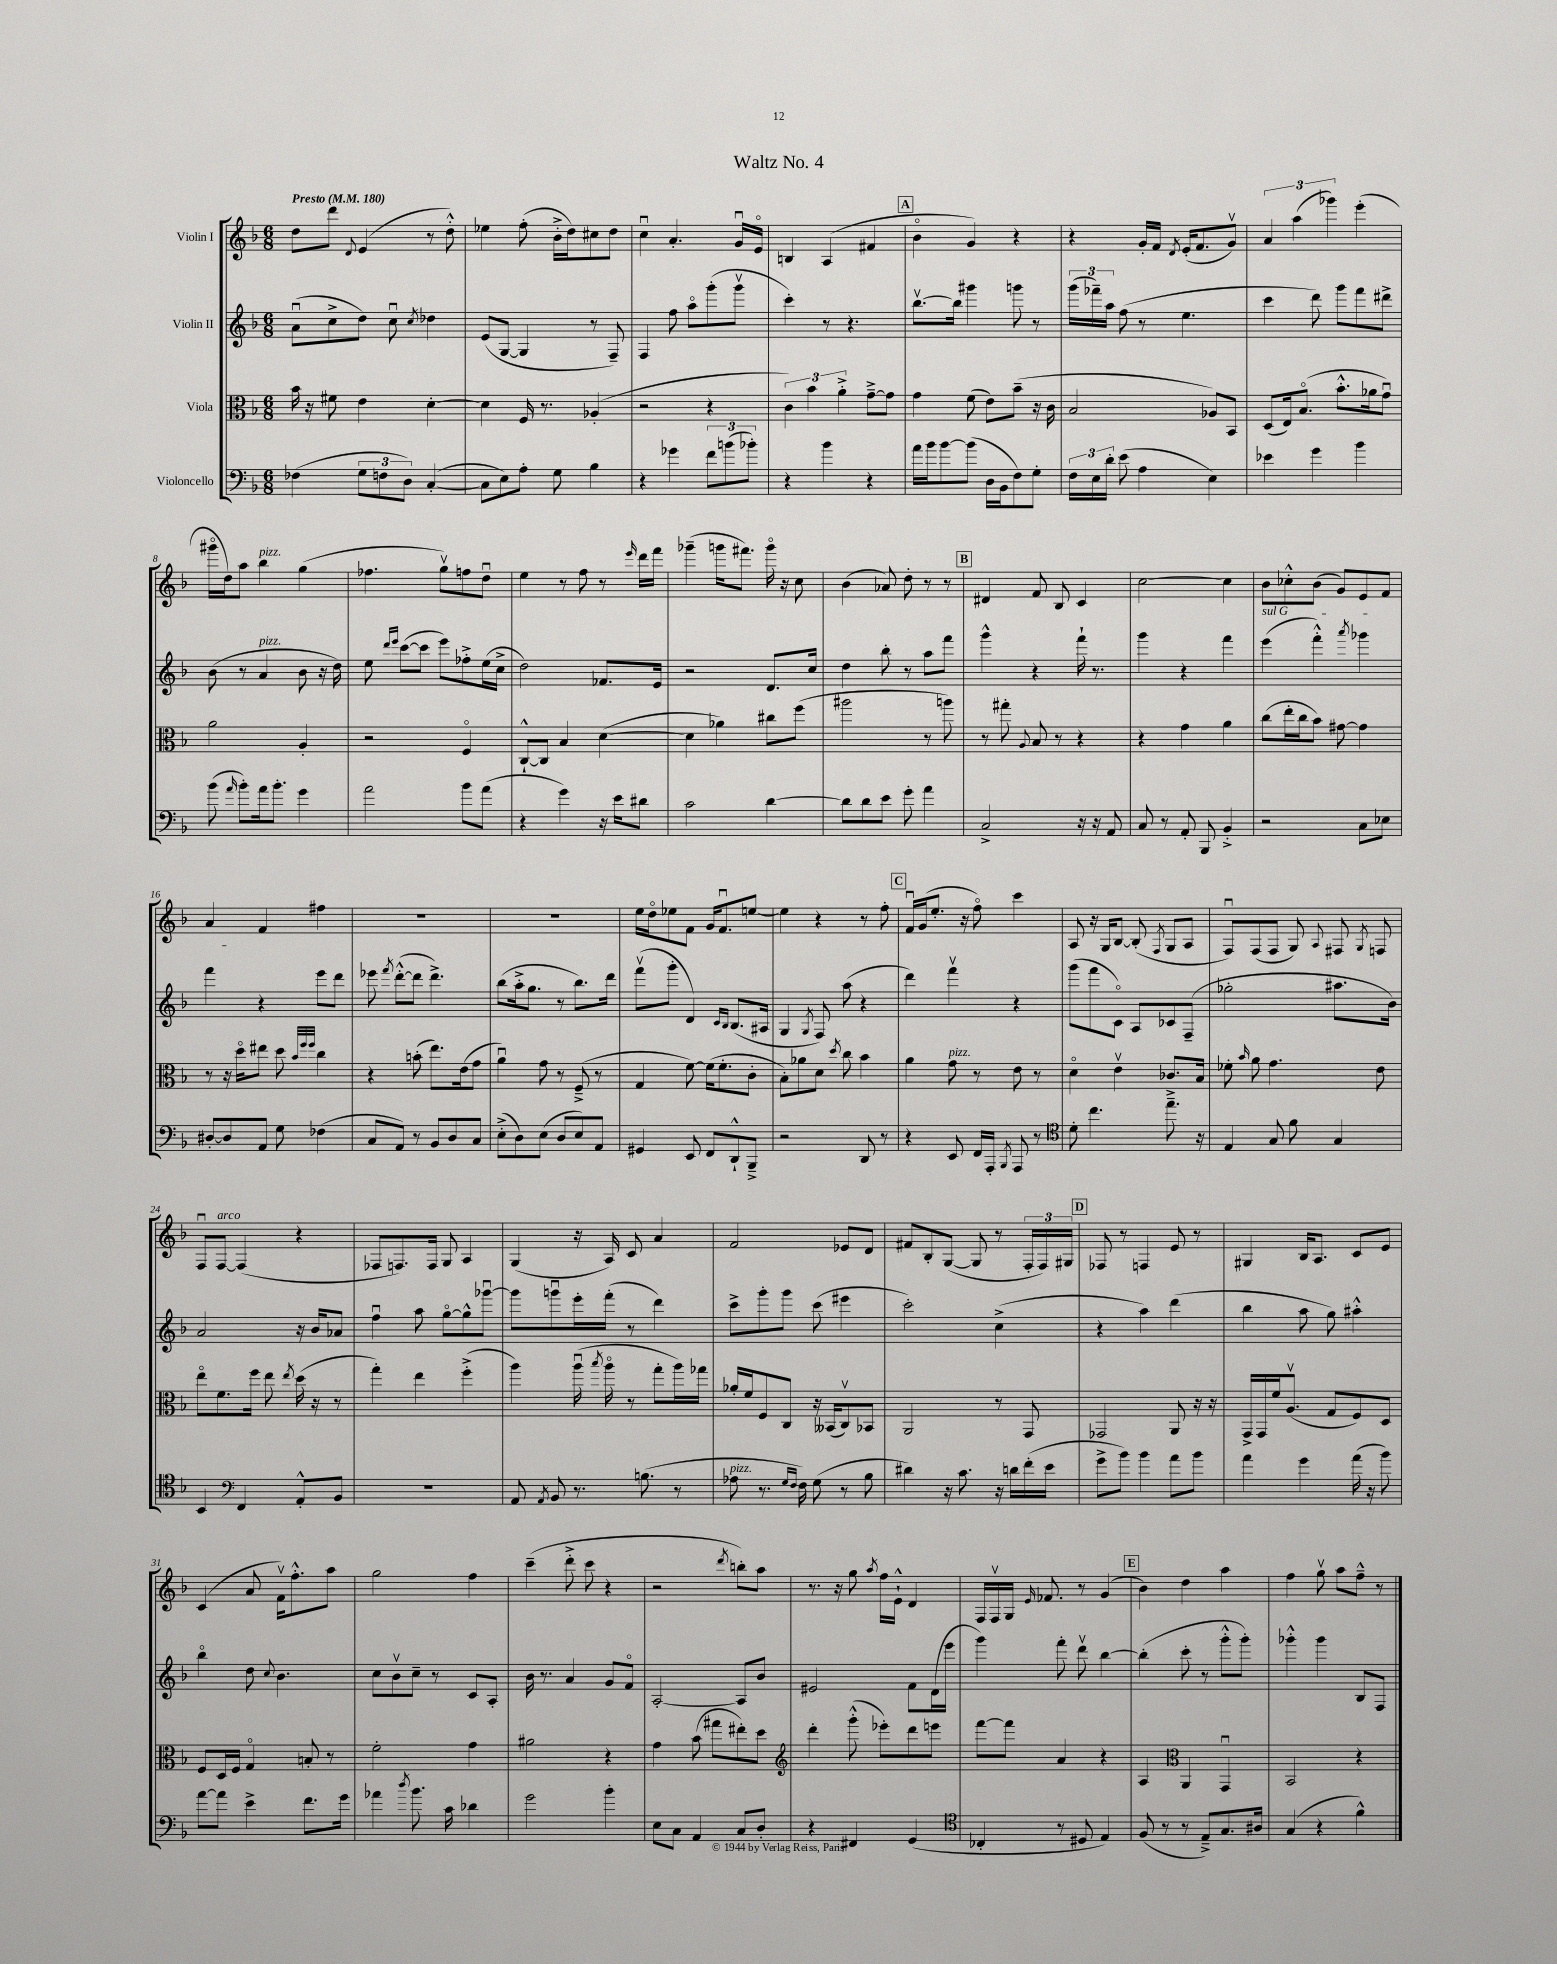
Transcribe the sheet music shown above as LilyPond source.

\header { title = "Waltz No. 4" }
<<
\new StaffGroup <<
\new Staff = "s0" \with { instrumentName = "Violin I" } {
    \clef treble \key f \major \numericTimeSignature \time 6/8 \tempo "Presto" 4 = 180
    \autoBeamOff d''8[ d'''8] \appoggiatura { d'8 } e'4( r8 d''8-.-^) |
    ees''4 f''8-.( bes'16[-.-> d''16) cis''8 d''8] |
    c''4\downbow a'4.-. g'16[\downbow e'16]\flageolet |
    b4 a4( fis'4 |
    \mark \markup { \box "A" } bes'4\flageolet g'4) r4 |
    r4 g'16[-. f'16] \acciaccatura { d'8 } e'16[-.( f'8. g'8]\upbow) |
    \tuplet 3/2 { a'4 a''4( ges'''4) } e'''4-.( |
    gis'''16[\flageolet d''16) a''8] bes''4^\markup { \italic "pizz." } g''4( |
    fes''4. g''8[\upbow) f''8 d''8]\downbow |
    e''4 r8 f''8 r8 \grace { e'''16 } d'''16[ f'''16] |
    ges'''4--( g'''16[ fis'''8.]) g'''16\flageolet r16 c''8 |
    bes'4( aes'8) d''8-. r8 r8 |
    \mark \markup { \box "B" } dis'4 f'8 bes8 c'4 |
    c''2~ c''4 |
    bes'8[ ces''8-.-^ bes'8]( g'8[) e'8 f'8] |
    a'4 f'4 fis''4 |
    r2. |
    R2. |
    e''16[ d''16\flageolet ees''8 f'8] g'16[ f'8.\downbow e''8]~ |
    e''4 r4 r8 f''8-. |
    \mark \markup { \box "C" } f'16[\downbow g'16( e''8.]-. r16 f''8\flageolet) c'''4 |
    a8 r16 g16[ bes8]~ bes8-.( \acciaccatura { f8 } g8[ a8] |
    f8[\downbow) f8( f8] g8) \appoggiatura { a8 } fis8 \acciaccatura { g8 } f8 |
    f8[\downbow f8]~^\markup { \italic "arco" } f4( r4 |
    fes8[ f8.) f16] g8 a4 |
    g4( r16 a16) c'8 a'4 |
    f'2 ees'8[ d'8] |
    fis'8[ bes8-. g8]~( g8 r8 \tuplet 3/2 { f16[-. f16) gis16] } |
    \mark \markup { \box "D" } fes8 r8 f4 e'8 r8 |
    gis4 bes16[ a8.] c'8[ e'8] |
    c'4( a'8 f'16[\upbow) f''8.-.-^ a''8] |
    g''2 f''4 |
    c'''4--( d'''8-.-> c'''8 r4 |
    r2 \acciaccatura { d'''8 } b''8[-.) a''8] |
    r8. r16 g''8 \acciaccatura { a''8 } f''16[ e'16]-!-^ d'4 |
    f16[ f16\upbow g16] \grace { e'16 } fes'8. r8 g'4( |
    \mark \markup { \box "E" } bes'4) d''4 a''4 |
    f''4 g''8\upbow a''8[ f''8]---^ r8 \bar "|." |
}
\new Staff = "s1" \with { instrumentName = "Violin II" } {
    \clef treble \key f \major \numericTimeSignature \time 6/8
    \autoBeamOff a'8[\downbow( c''8-> d''8]) c''8\downbow \acciaccatura { c''8 } des''4 |
    e'8[( g8]~ g4 r8 f8--) |
    f4 f''8 a''8[\flageolet g'''8-.( g'''8]\upbow |
    c'''4-.) r8 r4. |
    \mark \markup { \box "A" } bes''8.[~\upbow bes''16] gis'''4 g'''8 r8 |
    \tuplet 3/2 { g'''16[( fes'''16--) a''16] } f''8( r8 e''4. |
    c'''4 d'''8) g'''8[ f'''8 dis'''8]-> |
    bes'8( r8 a'4^\markup { \italic "pizz." } bes'8 r16 d''16) |
    e''8 \grace { d'''16[ e'''16] } c'''8[~( c'''8] e'''8[) fes''8-.-> e''16( c''16]-> |
    d''2) fes'8.[ e'16] |
    r2 d'8.[ c''16] |
    d''4 bes''8-. r8 a''8[ f'''8] |
    \mark \markup { \box "B" } g'''4-^ r4 f'''16-! r8. |
    g'''4 r4 f'''4 |
    \once \override TextSpanner.bound-details.left.text = \markup { \italic "sul G" } e'''4\startTextSpan( f'''4-.-^) \acciaccatura { a'''8 } ges'''4 |
    f'''4\stopTextSpan r4 e'''8[ d'''8] |
    ees'''8 \acciaccatura { f'''8 } d'''8[~-.-^( d'''8] d'''4.->) |
    bes''8[( a''16-.-> g''8.] r8 bes''8.[) d'''16] |
    f'''8[\upbow( g'''8]-. d'4) \grace { c'16[ bes16] } bes8.[( ais16] |
    g4 \acciaccatura { g8 } f8) a''8( r4 |
    \mark \markup { \box "C" } d'''4) f'''4\upbow r4 |
    g'''8[( f'''8 c'8]\flageolet) a8[ ces'8 f8]--( |
    ges''2-. ais''8.[ bes'16]) |
    a'2 r16 bes'16[ aes'8] |
    f''4\downbow a''8 g''8[~\flageolet g''8-^ ges'''8]~\downbow |
    ges'''8[ g'''8\downbow e'''16-. f'''16]-.( r8 d'''4) |
    c'''8[-> g'''8-. g'''8] c'''8( eis'''4 |
    c'''2-.) c''4->( |
    \mark \markup { \box "D" } r4 a''4) d'''4( |
    bes''4 a''8 g''8) ais''4-.-^ |
    bes''4\flageolet d''8 \appoggiatura { c''8 } bes'4. |
    c''8[ bes'8\upbow c''8]-- r8 c'8[ a8]-. |
    bes'16 r8. a'4 g'8[ f'8]\flageolet |
    a2~-. a8[ bes'8] |
    eis'2 f'8[ d'16( e'''16] |
    g'''4) f'''8-. d'''8\upbow bes''4~ |
    \mark \markup { \box "E" } bes''4-.( c'''8-. r8 g'''8[-.-^ g'''8]-.) |
    ges'''4-.-^ ges'''4 bes8[ f8] \bar "|." |
}
\new Staff = "s2" \with { instrumentName = "Viola" } {
    \clef alto \key f \major \numericTimeSignature \time 6/8
    \autoBeamOff bes'16 r16 fis'8 e'4 d'4~-. |
    d'4 f16 r8. aes4-.( |
    r2 r4 |
    \tuplet 3/2 { c'4) bes'4 a'4-.-> } g'8[~---> g'8] |
    \mark \markup { \box "A" } g'4 f'8( e'8[) bes'8]--( r16 c'16 |
    bes2 aes8[) bes,8] |
    d8[( e16) bes8.]\flageolet( bes'8.[-.-^ aes'16 g'8]\downbow) |
    a'2 a4-. |
    r2 f4\flageolet |
    c8[~-!-^ c8] bes4 d'4~( |
    d'4 aes'4) cis''8[ f''8]( |
    ais''2 r8 a''8) |
    \mark \markup { \box "B" } r8 gis''8-. \appoggiatura { a8 } bes8 r8 r4 |
    r4 g'4 a'4 |
    c''8[( e''16-. c''16 bes'8]) gis'8~ gis'4 |
    r8 r16 d''16[\flageolet eis''8] d''8 \grace { bes'32[ f''32 f''32] } c''4 |
    r4 b'8-.( e''8.[) e'16( g'8] |
    a'4\downbow) g'8 r8 f8--->( r8 |
    g4 f'8~) f'16[( f'8.-. c'8]-. |
    bes8[-.) aes'8 d'8] \acciaccatura { d''8 } c''8 bes'4 |
    \mark \markup { \box "C" } a'4 g'8^\markup { \italic "pizz." } r8 e'8 r8 |
    d'4\flageolet e'4\upbow ces'8.[ bes16] |
    fes'8-. \grace { bes'16 } a'8 g'4. e'8 |
    e''8[\flageolet f'8. f''16] e''8 \acciaccatura { e''8 } d''16( r16 r8 |
    g''4-.) e''4 f''4-.->( |
    a''4) a''16\downbow( \acciaccatura { bes''8 } a''16\flageolet r8 g''8[-. a''16) ges''16] |
    aes'16[-. f'16 f8 c8] r16 beses,16[( c8\upbow) bes,8] |
    a,2 r8 g,8 |
    \mark \markup { \box "D" } ges,2 a,8 r16 r16 |
    g,16[-> g,16 f'16 a8.]\upbow( g8[ f8) d8] |
    f8[ d16 f16] g4\flageolet b8-. r8 |
    f'2-. g'4 |
    ais'2 r4 |
    g'4 bes'8( gis''8[ eis''8-.) d''8] |
    \clef treble d'''4-. g'''8-.-^( ees'''8[-.) d'''8 e'''8] |
    f'''8[~ f'''8] a'4 r4 |
    \mark \markup { \box "E" } a4 \clef alto a,4 g,4\downbow |
    bes,2 r4 \bar "|." |
}
\new Staff = "s3" \with { instrumentName = "Violoncello" } {
    \clef bass \key f \major \numericTimeSignature \time 6/8
    \autoBeamOff fes4( \tuplet 3/2 { g8[ f8 d8]) } c4~-.( |
    c8[ e8) a8]-. g8 bes4 |
    r4 ges'4 \tuplet 3/2 { f'8[ b'8( bes'8]-.) } |
    r4 bes'4 r4 |
    \mark \markup { \box "A" } a'16[ bes'16 bes'8~ bes'8]( d16[ bes,16 f8) g8]-. |
    \tuplet 3/2 { f16[ e16 d'16]-. } e'8( a4 e4) |
    ees'4 g'4 bes'4 |
    bes'8( \grace { a'16 } bes'8[-.) a'16 bes'8.]-. g'4 |
    a'2 bes'8[ a'8]( |
    r4 g'4) r16 e'16[ dis'8] |
    c'2 d'4~ |
    d'8[ d'8 e'8] g'8-. a'4 |
    \mark \markup { \box "B" } c2-> r16 r16 a,8 |
    c8 r8 a,8-. bes,,8 bes,4-.-> |
    r2 c8[ ees8] |
    dis8[~-. dis8 a,8] g8 fes4( |
    c8[ a,8]) r8 bes,8[ d8 c8] |
    e8[-.->( d8) e8]( d8[ e8) a,8] |
    gis,4 e,8 f,8[ d,8-!-^ bes,,8]---> |
    r2 d,8 r8 |
    \mark \markup { \box "C" } r4 e,8 f,16[ a,,16]-. \acciaccatura { bes,,8 } a,,8 r8 |
    \clef tenor d'8-. c''4. e''8.---> r16 |
    e4 g8 f'8 g4 |
    bes,4 \clef bass f,4 a,8[-.-^ bes,8] |
    R2. |
    a,8 \acciaccatura { a,8 } bes,8 r8. b8.( r8 |
    aes8^\markup { \italic "pizz." } r8. \grace { g16[ f16] } f16) g8( r8 bes8 |
    dis'4) r16 c'8. r16 d'16[ f'16-.( e'16] |
    \mark \markup { \box "D" } g'8[-> bes'8]) bes'4 a'8[ bes'8] |
    a'4 g'4 a'16( r16 bes'8) |
    a'8[~ a'8] e'4-> f'8.[ g'16] |
    aes'4 \acciaccatura { d''8 } bes'8. c'16 des'4 |
    g'2 bes'4-. |
    e8[ c8] a,4 c8[ d8]-. |
    r4 fis,4 g,4( |
    \clef tenor ces4-. r8 dis8 e4) |
    \mark \markup { \box "E" } f8( r8 r8 e8[--->) g8. ais16] |
    g4( r4 f'4-^) \bar "|." |
}
>>
>>
